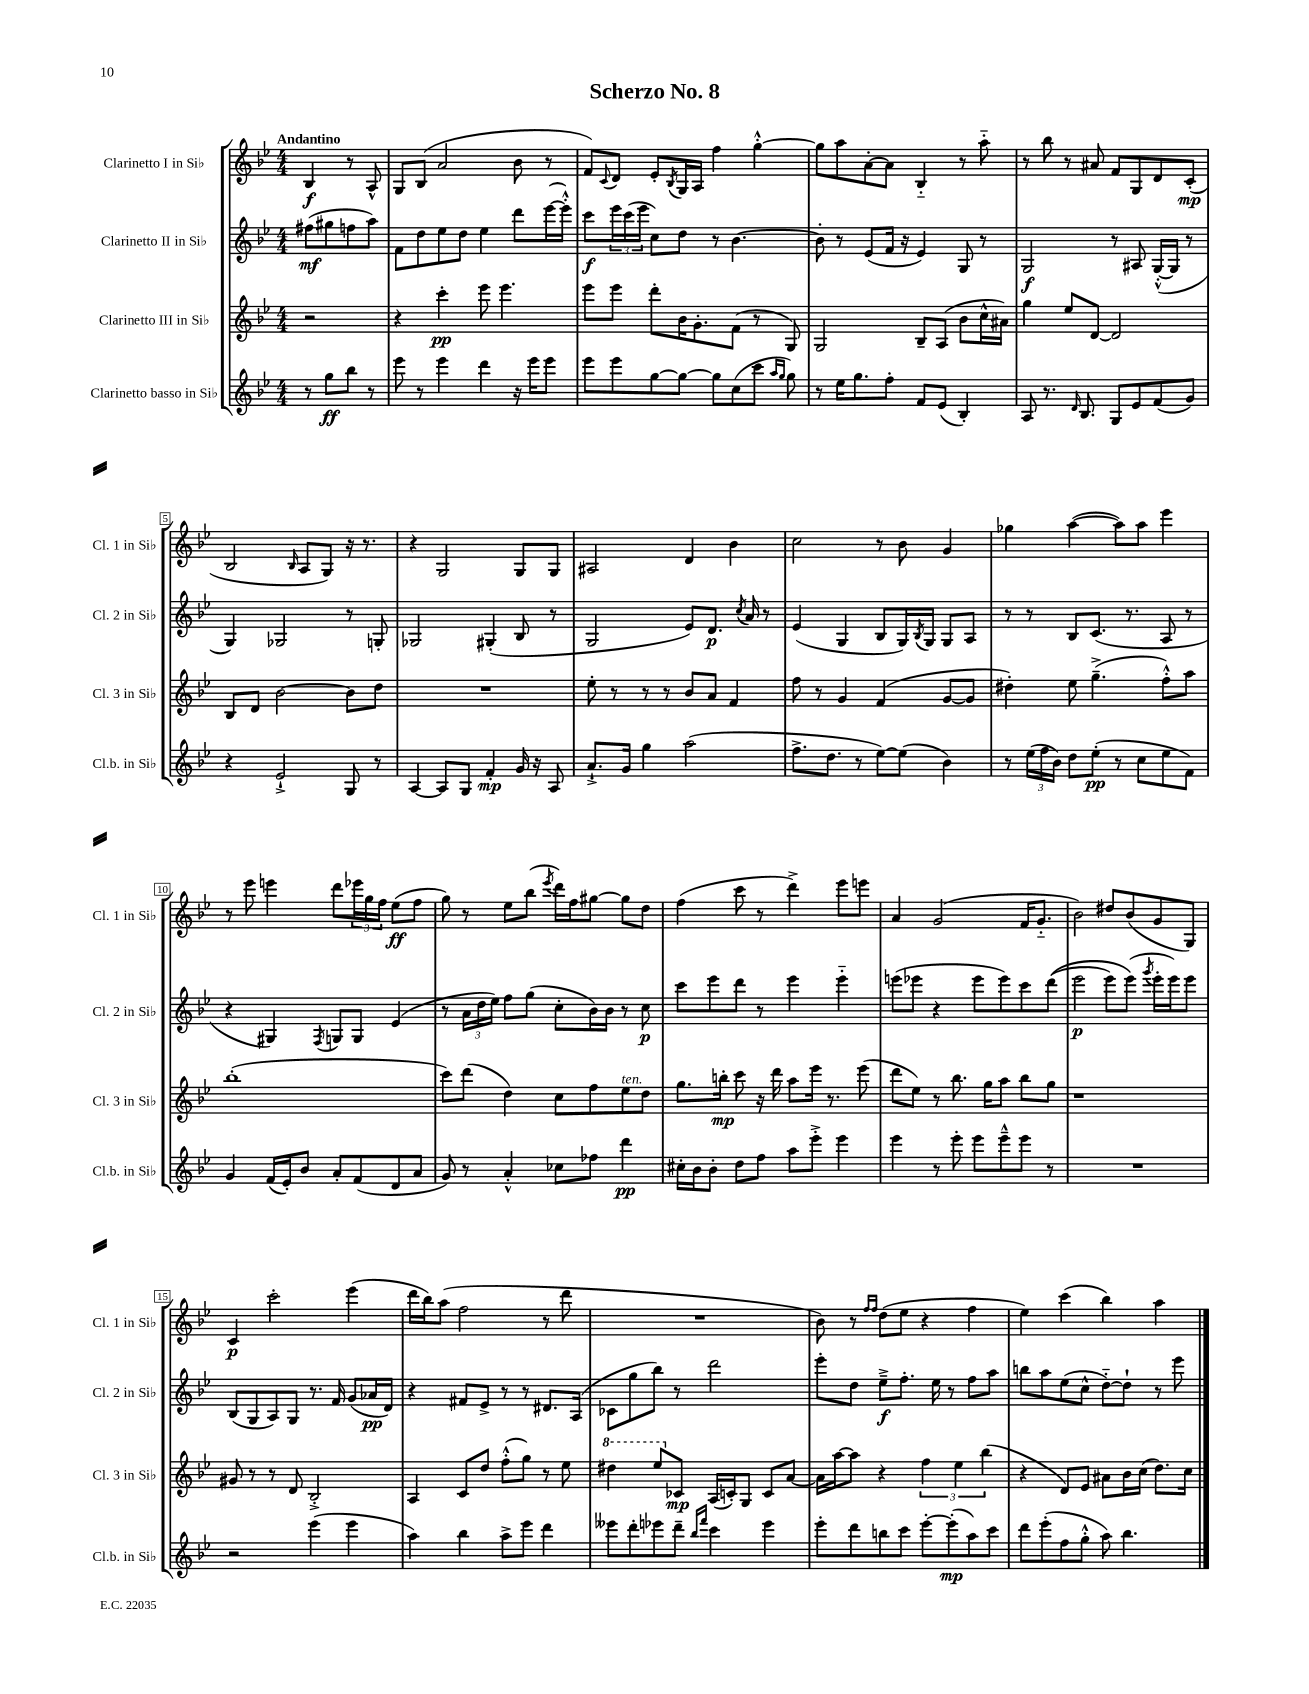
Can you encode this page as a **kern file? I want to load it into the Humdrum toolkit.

**kern	**dynam	**kern	**dynam	**kern	**dynam	**kern	**dynam
*part4	*part4	*part3	*part3	*part2	*part2	*part1	*part1
*staff4	*staff4	*staff3	*staff3	*staff2	*staff2	*staff1	*staff1
*I"Clarinetto basso in Si♭	*	*I"Clarinetto III in Si♭	*	*I"Clarinetto II in Si♭	*	*I"Clarinetto I in Si♭	*
*I'Cl.b. in Si♭	*	*I'Cl. 3 in Si♭	*	*I'Cl. 2 in Si♭	*	*I'Cl. 1 in Si♭	*
*clefG2	*	*clefG2	*	*clefG2	*	*clefG2	*
*k[b-e-]	*	*k[b-e-]	*	*k[b-e-]	*	*k[b-e-]	*
*M4/4	*	*M4/4	*	*M4/4	*	*M4/4	*
=	=	=	=	=	=	=	=
!	!	!	!	!	!	!LO:TX:a:B:t=Andantino	!
8r	.	2r	.	(8ff#X\L	mf	4B-/	f
8gg\L	ff	.	.	8gg#X\	.	.	.
8bb-\J	.	.	.	8ffn\	.	8r	.
8r	.	.	.	8aa\J)	.	8A^^/	.
=1	=1	=1	=1	=1	=1	=1	=1
8eee-\	.	4r	.	8f\L	.	8G/L	.
8r	.	.	.	8dd\	.	(8B-/J	.
4eee-\	.	4ccc'\	pp	8ee-\	.	2a/	.
.	.	.	.	8dd\J	.	.	.
4ddd\	.	8eee-\	.	4ee-\	.	.	.
.	.	4.eee-\	.	.	.	.	.
16r	.	.	.	8ddd\L	.	8b-\	.
16eee-\KL	.	.	.	.	.	.	.
8eee-\J	.	.	.	([16eee-\L	.	8r	.
.	.	.	.	16eee-'^^\JJ])	.	.	.
=2	=2	=2	=2	=2	=2	=2	=2
8eee-\L	.	8eee-\L	.	8ccc\L	f	8f/L)	.
.	.	.	.	.	.	8qqc/	.
8eee-\	.	8eee-\J	.	24eee-\L	.	8d/J	.
.	.	.	.	(24ccc\	.	.	.
.	.	.	.	24eee-\JJ	.	.	.
[8gg\	.	8ddd'\L	.	8cc\L)	.	8e-'/L	.
.	.	.	.	.	.	8qB-/	.
8gg\J_	.	16b-\K	.	8dd\J	.	16G/L	.
.	.	8.g'\	.	.	.	16A/JJ	.
8gg\L]	.	.	.	8r	.	4ff\	.
(8cc\	.	(8f\J	.	[4.b-\	.	.	.
8ccc\J	.	8r	.	.	.	[4gg'^^\	.
16qqaa/LL	.	.	.	.	.	.	.
16qqgg/JJ	.	.	.	.	.	.	.
8gg\)	.	8G/)	.	.	.	.	.
=3	=3	=3	=3	=3	=3	=3	=3
8r	.	2G/	.	8b-'\]	.	8gg\L]	.
16ee-\KL	.	.	.	8r	.	8aa\	.
8.gg\	.	.	.	.	.	.	.
.	.	.	.	(8e-/L	.	[8a'\	.
8ff'\J	.	.	.	16f/Jk	.	8a\J]	.
.	.	.	.	16r	.	.	.
8f/L	.	8B-~/L	.	4e-/)	.	4B-/	.
(8e-/J	.	(8A/J	.	.	.	.	.
4B-'/)	.	8b-\L	.	8G/	.	8r	.
.	.	16cc^^\L	.	8r	.	8aa\	.
.	.	16a#X\JJ)	.	.	.	.	.
=4	=4	=4	=4	=4	=4	=4	=4
8A/	.	4gg\	.	2G/	f	8r	.
8.r	.	.	.	.	.	8bb-\	.
.	.	8ee-/L	.	.	.	8r	.
16qqd/	.	.	.	.	.	.	.
8.B-/	.	.	.	.	.	.	.
.	.	[8d/J	.	.	.	8a#X/	.
8G/L	.	2d/]	.	8r	.	8f/L	.
8e-/	.	.	.	8A#X/	.	8G/	.
(8f/	.	.	.	([16G'^^/LL	.	8d/	.
.	.	.	.	16G/JJ]	.	.	.
8g/J)	.	.	.	8r	.	(8c'/J	mp
!!LO:LB:g=z
=5	=5	=5	=5	=5	=5	=5	=5
4r	.	8B-/L	.	4G/)	.	2B-/	.
.	.	8d/J	.	.	.	.	.
2e-`^/	.	[2b-\	.	2G-X/	.	.	.
.	.	.	.	.	.	16qqB-/	.
.	.	.	.	.	.	8A/L	.
.	.	.	.	.	.	8G/J)	.
8G/	.	8b-\L]	.	8r	.	16r	.
.	.	.	.	.	.	8.r	.
8r	.	8dd\J	.	8Gn'/	.	.	.
=6	=6	=6	=6	=6	=6	=6	=6
[4A/	.	1r	.	2G-X/	.	4r	.
8A/L]	.	.	.	.	.	2G/	.
8G/J	.	.	.	.	.	.	.
4f'/	mp	.	.	(4G#X'/	.	.	.
16g/	.	.	.	8B-/	.	8G/L	.
16r	.	.	.	.	.	.	.
8A/	.	.	.	8r	.	8G/J	.
=7	=7	=7	=7	=7	=7	=7	=7
8.a`^/L	.	8ee-'\	.	2G/	.	2A#X/	.
.	.	8r	.	.	.	.	.
16g/Jk	.	.	.	.	.	.	.
4gg\	.	8r	.	.	.	.	.
.	.	8r	.	.	.	.	.
(2aa\	.	8b-/L	.	8e-/L)	.	4d/	.
.	.	8a/J	.	8.d/J	p	.	.
.	.	4f/	.	.	.	4b-\	.
.	.	.	.	8qcc/	.	.	.
.	.	.	.	16a/	.	.	.
.	.	.	.	8r	.	.	.
=8	=8	=8	=8	=8	=8	=8	=8
8.ff^\L	.	8ff\	.	(4e-/	.	2cc\	.
.	.	8r	.	.	.	.	.
8.dd\J	.	.	.	.	.	.	.
.	.	4g/	.	4G/	.	.	.
8r	.	.	.	.	.	.	.
[8ee-\L)	.	(4f/	.	8B-/L	.	8r	.
(8ee-\J]	.	.	.	16G/L)	.	8b-\	.
.	.	.	.	8qB-/	.	.	.
.	.	.	.	16G/JJ	.	.	.
4b-\)	.	[8g/L	.	8G/L	.	4g/	.
.	.	8g/J]	.	8A/J	.	.	.
=9	=9	=9	=9	=9	=9	=9	=9
8r	.	4dd#X'\)	.	8r	.	4gg-X\	.
(24ee-\LL	.	.	.	8r	.	.	.
24ff\	.	.	.	.	.	.	.
24b-\JJ)	.	.	.	.	.	.	.
8dd\L	.	8ee-\	.	8B-/L	.	([4aa\	.
(8ee-'\J	pp	(4.gg~^\	.	(8.c/J	.	.	.
8r	.	.	.	.	.	8aa\L])	.
.	.	.	.	8.r	.	.	.
8cc\L	.	.	.	.	.	8aa\J	.
8ee-\	.	8ff'^^\L)	.	8A/	.	4eee-\	.
8f\J)	.	8aa\J	.	8r	.	.	.
!!LO:LB:g=z
=10	=10	=10	=10	=10	=10	=10	=10
4g/	.	(1bb-'	.	4r	.	8r	.
.	.	.	.	.	.	8eee-\	.
(16f/LL	.	.	.	4G#X/)	.	4eeen\	.
16e-'/J)	.	.	.	.	.	.	.
8b-/J	.	.	.	.	.	.	.
.	.	.	.	8qF/	.	.	.
8a'/L	.	.	.	8Gn/L	.	8ddd\L	.
(8f/	.	.	.	8G/J	.	24eee-X\L	.
.	.	.	.	.	.	24gg\	.
.	.	.	.	.	.	24ff\JJ	.
8d/	.	.	.	(4e-/	.	(8ee-\L	ff
8a/J	.	.	.	.	.	8ff\J	.
=11	=11	=11	=11	=11	=11	=11	=11
8g/)	.	8ccc\L)	.	8r	.	8gg\)	.
8r	.	(8ddd\J	.	24a\LL	.	8r	.
.	.	.	.	24dd\	.	.	.
.	.	.	.	24ee-\JJ)	.	.	.
4a'^^/	.	4dd\)	.	8ff\L	.	8ee-\L	.
.	.	.	.	(8gg\J	.	(8bb-\J	.
.	.	.	.	.	.	8qeee-/	.
8cc-X\L	.	8cc\L	.	8cc'\L	.	16ddd\LL)	.
.	.	.	.	.	.	16ff\J	.
8ff-X\J	.	8ff\	.	16b-\L)	.	[8gg#X\J	.
.	.	.	.	16b-\JJ	.	.	.
!	!	!LO:TX:a:i:t=ten.	!	!	!	!	!
4ddd\	pp	8ee-\	.	8r	.	8gg#\L]	.
.	.	8dd\J	.	8cc\	p	8dd\J	.
=12	=12	=12	=12	=12	=12	=12	=12
16cc#X'\LL	.	8.gg\L	.	8ccc\L	.	(4ff\	.
16b-\J	.	.	.	.	.	.	.
8b-'\J	.	.	.	8eee-\	.	.	.
.	.	16bbn'\Jk	mp	.	.	.	.
8dd\L	.	8ccc\	.	8ddd\J	.	8ccc\	.
8ff\J	.	16r	.	8r	.	8r	.
.	.	16ddd\	.	.	.	.	.
8aa\L	.	8aa\L	.	4eee-\	.	4ddd^\)	.
8eee-'^\J	.	16eee-\Jk	.	.	.	.	.
.	.	8.r	.	.	.	.	.
4eee-\	.	.	.	4eee-\	.	8eee-\L	.
.	.	(8eee-\	.	.	.	8eeen\J	.
=13	=13	=13	=13	=13	=13	=13	=13
4eee-\	.	8ddd\L	.	(8eeen\L	.	4a/	.
.	.	8ee-\J)	.	8eee-X\J	.	.	.
8r	.	8r	.	4r	.	(2g/	.
8eee-'\	.	8.bb-\	.	.	.	.	.
8eee-\L	.	.	.	8eee-\L	.	.	.
.	.	16gg\KL	.	.	.	.	.
8eee-~^^\	.	8aa\J	.	8eee-\)	.	.	.
8eee-\J	.	8bb-\L	.	8ccc\	.	16f/KL	.
.	.	.	.	.	.	8.g/J	.
8r	.	8gg\J	.	((8ddd\J	.	.	.
=14	=14	=14	=14	=14	=14	=14	=14
1r	.	1r	.	2eee-\	p	2b-\)	.
.	.	.	.	8eee-\L)	.	8dd#X/L	.
.	.	.	.	(8eee-\J)	.	(8b-/	.
.	.	.	.	8qggg/	.	.	.
.	.	.	.	16eee-'\LL	.	8g/	.
.	.	.	.	16eee-\J)	.	.	.
.	.	.	.	8eee-\J	.	8G/J)	.
!!LO:LB:g=z
=15	=15	=15	=15	=15	=15	=15	=15
2r	.	8g#X/	.	(8B-/L	.	4c/	p
.	.	8r	.	8G/	.	.	.
.	.	8r	.	8A/)	.	2ccc'\	.
.	.	8d/	.	8G/J	.	.	.
(4eee-\	.	2B-'^/	.	8.r	.	.	.
.	.	.	.	16f/	.	.	.
4eee-\	.	.	.	(8g/L	.	(4eee-\	.
.	.	.	.	16a-X/L	pp	.	.
.	.	.	.	16d/JJ)	.	.	.
=16	=16	=16	=16	=16	=16	=16	=16
4aa\)	.	4A/	.	4r	.	16ddd\LL	.
.	.	.	.	.	.	16bb-\J)	.
.	.	.	.	.	.	(8aa\J	.
4bb-\	.	8c/L	.	8f#X/L	.	2ff\	.
.	.	8dd/J	.	8e-^/J	.	.	.
8aa^\L	.	(8ff'^^\L	.	8r	.	.	.
8eee-\J	.	8gg\J)	.	8r	.	.	.
4ddd\	.	8r	.	8.d#X/L	.	8r	.
.	.	8ee-\	.	.	.	8ddd\	.
.	.	.	.	(16A/Jk	.	.	.
=17	=17	=17	=17	=17	=17	=17	=17
*	*	*8va	*	*	*	*	*
8eee--X\L	.	4ddd#X\	.	8c-X\L	.	1r	.
8ddd'\	.	.	.	8gg\	.	.	.
8eee-X\	.	8eee-/L	.	8bb-\J)	.	.	.
*	*	*X8va	*	*	*	*	*
8ddd~\J	.	8c-X/J	mp	8r	.	.	.
16qqbb-/LL	.	.	.	.	.	.	.
16qqfff/JJ	.	.	.	.	.	.	.
4ccc\	.	(16A/LL	.	2ddd\	.	.	.
.	.	16cn'/J)	.	.	.	.	.
.	.	8G/J	.	.	.	.	.
4eee-\	.	8c/L	.	.	.	.	.
.	.	[8a/J	.	.	.	.	.
=18	=18	=18	=18	=18	=18	=18	=18
8eee-'\L	.	16a\LL]	.	8eee-'\L	.	8b-\)	.
.	.	[16aa\J	.	.	.	.	.
8ddd\	.	8aa\J]	.	8dd\J	.	8r	.
.	.	.	.	.	.	16qqff/LL	.
.	.	.	.	.	.	16qqff/JJ	.
8bbn\	.	4r	.	8ee-~^\L	f	(8dd\L	.
8ccc\J	.	.	.	8.ff'\J	.	8ee-\J	.
[8eee-'\L	.	6ff\	.	.	.	4r	.
.	.	.	.	16ee-\	.	.	.
(8eee-'\]	mp	.	.	8r	.	.	.
.	.	6ee-\	.	.	.	.	.
8aa\)	.	.	.	8ff\L	.	4ff\	.
.	.	(6bb-\	.	.	.	.	.
8ccc\J	.	.	.	8aa\J	.	.	.
=19	=19	=19	=19	=19	=19	=19	=19
8ddd\L	.	4r	.	8bbn\L	.	4ee-\)	.
(8eee-'\	.	.	.	8aa\	.	.	.
8ff\	.	8d/L)	.	(8ee-\	.	(4ccc\	.
8gg'^^\J	.	8e-/J	.	8cc^^\J	.	.	.
8aa\)	.	8a#X\L	.	[8dd\L)	.	4bb-\)	.
4.bb-\	.	16b-\L	.	8dd`\J]	.	.	.
.	.	(16cc\JJ	.	.	.	.	.
.	.	8.dd\L)	.	8r	.	4aa\	.
.	.	.	.	8eee-\	.	.	.
.	.	16cc\Jk	.	.	.	.	.
==	==	==	==	==	==	==	==
*-	*-	*-	*-	*-	*-	*-	*-
